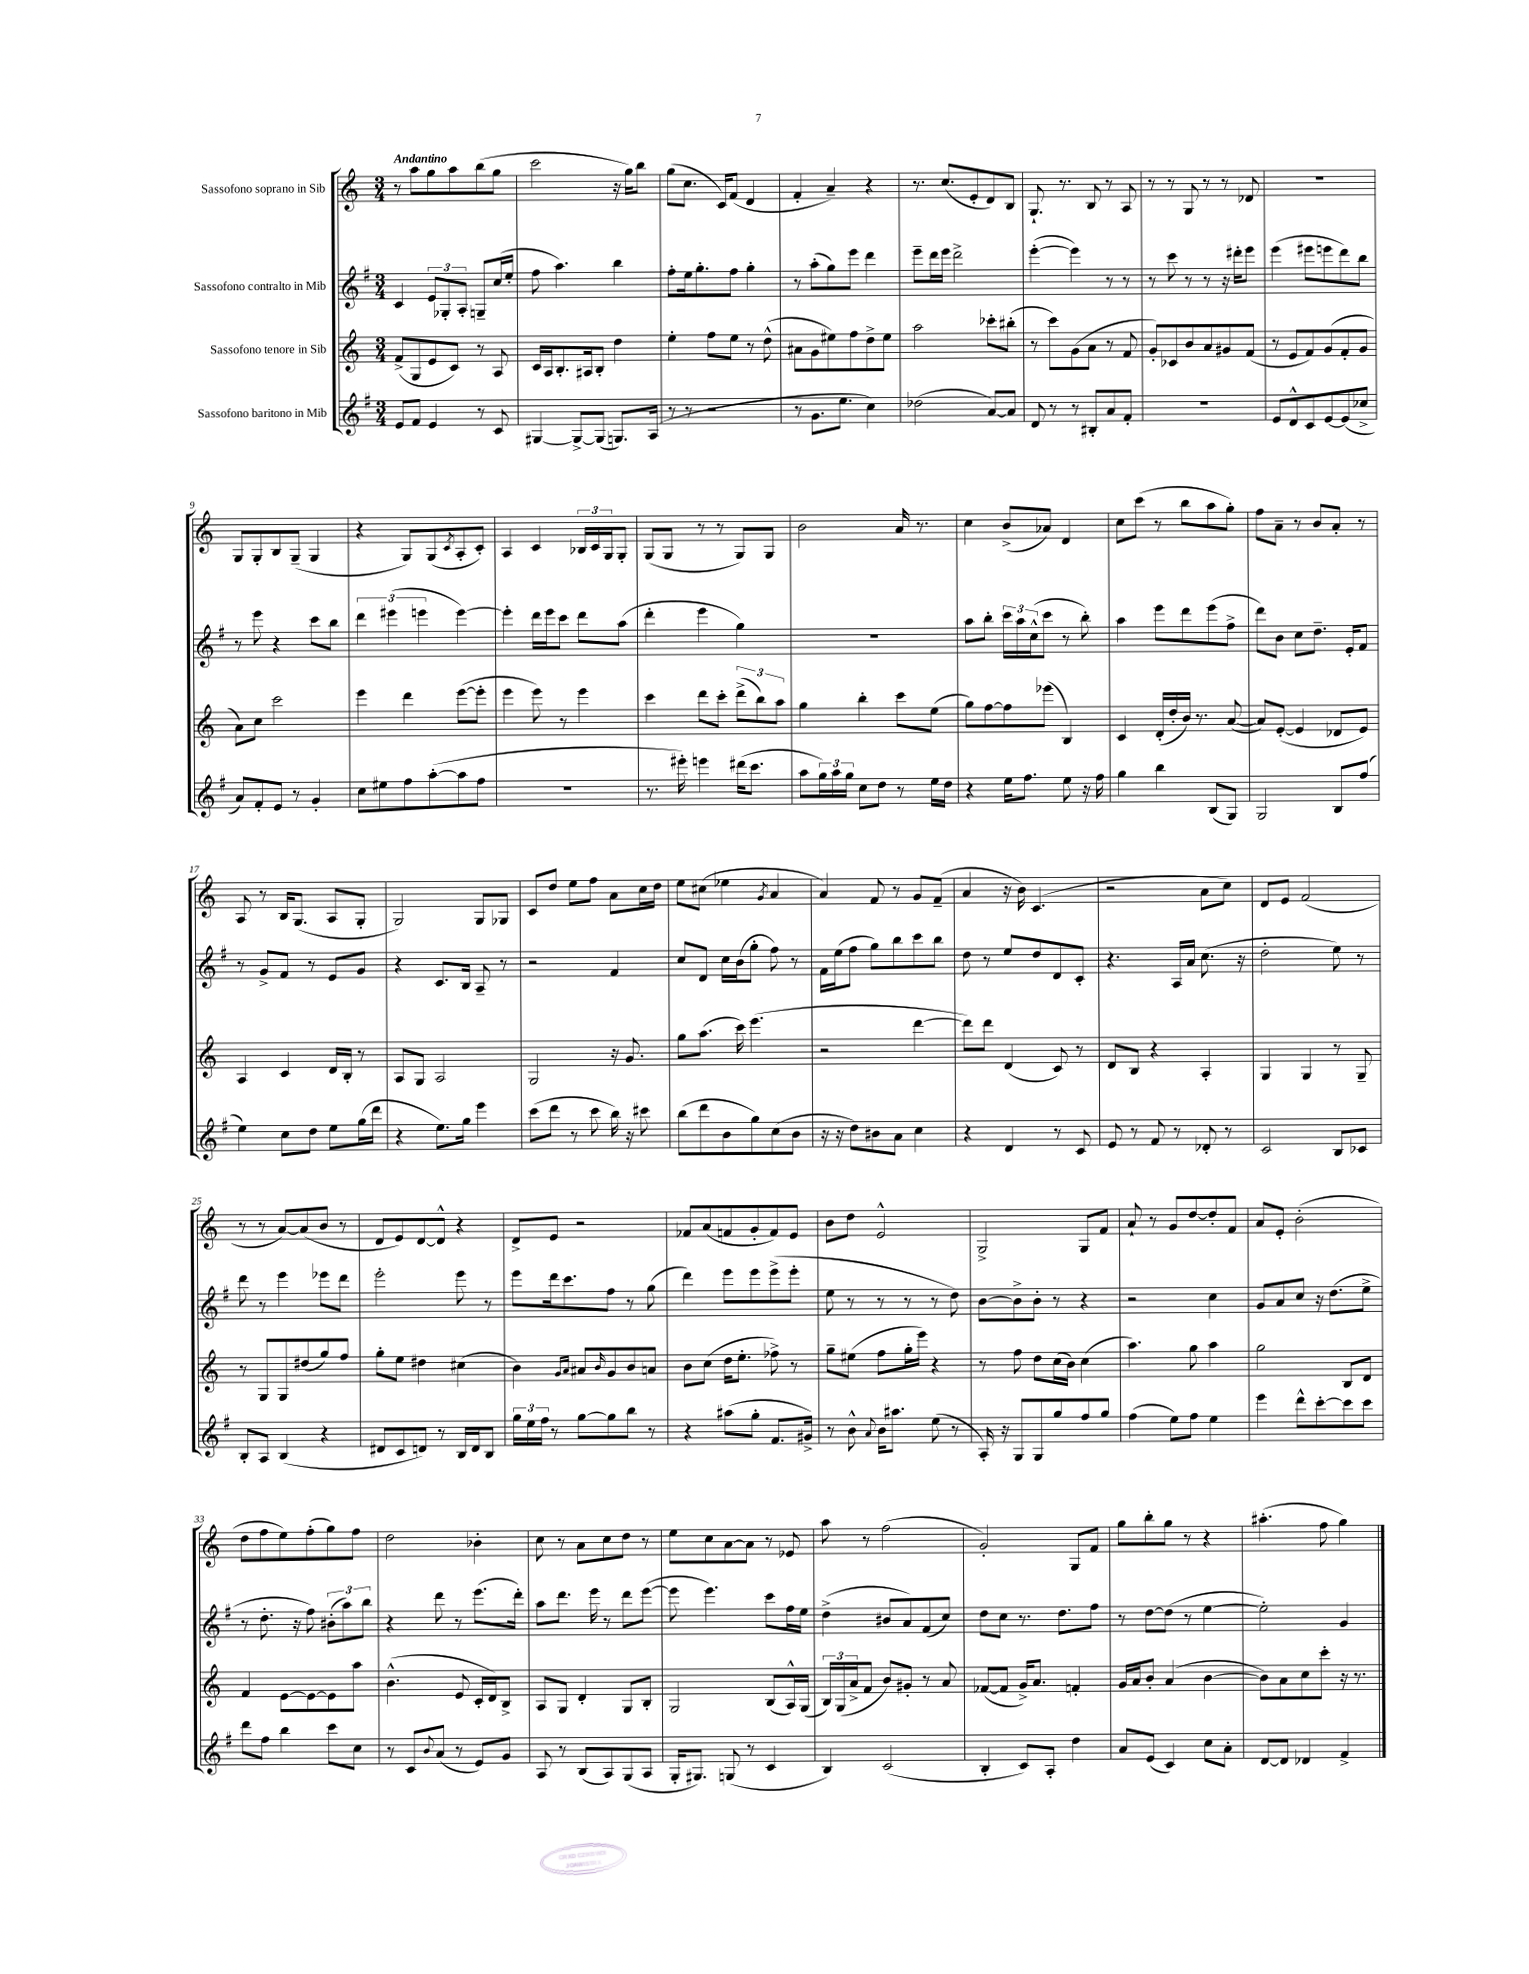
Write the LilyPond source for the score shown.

<<
\new StaffGroup <<
\new Staff = "s0" \with { instrumentName = "Sassofono soprano in Sib" } {
    \clef treble \key c \major \numericTimeSignature \time 3/4 \tempo "Andantino"
    r8 a''8 g''8 a''8 b''8( g''8 |
    c'''2 r16 g''16) b''8 |
    g''8( c''8. c'16) f'8( d'4 |
    f'4-. a'4--) r4 |
    r8. c''8.( e'8-. d'8) b8 |
    g8.-! r8. b8 r8 a8 |
    r8 r8 g8 r8 r8 des'8 |
    R2. |
    g8 g8-. b8 g8--( g4 |
    r4 g8) g8( \acciaccatura { c'8 } a8-. c'8-.) |
    a4 c'4 \tuplet 3/2 { bes16 c'16 g16 } g8-. |
    g8( g8 r8 r8 g8) g8 |
    b'2 a'16 r8. |
    c''4 b'8->( aes'8) d'4 |
    c''8 c'''8( r8 b''8 a''8 g''8-.) |
    f''8 a'8-- r8 b'8 a'8-. r8 |
    a8 r8 b16 g8.( a8 g8-. |
    g2) g8 ges8 |
    c'8 d''8 e''8 f''8 a'8 c''16 d''16 |
    e''8 cis''8( ees''4 \acciaccatura { g'8 } a'4 |
    a'4) f'8 r8 g'8 f'8--( |
    a'4 r16 b'16) c'4.( |
    r2 a'8 c''8) |
    d'8 e'8 f'2( |
    r8 r8 a'8~) a'8( b'8 r8 |
    d'8 e'8) d'8~ d'8-^ r4 |
    d'8-> e'8 r2 |
    fes'8 a'8( f'8 g'8-. f'8) e'8 |
    b'8 d''8 e'2-^ |
    g2-> g8 f'8 |
    a'8-! r8 g'8 d''8~ d''8-. f'8 |
    a'8 e'8-. b'2-.( |
    d''8 f''8 e''8) f''8-.( g''8) f''8 |
    d''2 bes'4-. |
    c''8 r8 a'8 c''8 d''8 r8 |
    e''8 c''8 a'8~ a'8 r8 ees'8 |
    a''8 r8 f''2( |
    g'2-.) g8 f'8 |
    g''8 b''8-. g''8 r8 r4 |
    ais''4.-.( f''8 g''4) \bar "|." |
}
\new Staff = "s1" \with { instrumentName = "Sassofono contralto in Mib" } {
    \clef treble \key g \major \numericTimeSignature \time 3/4
    c'4 \tuplet 3/2 { e'8 ges8-. a8-. } g8-- c''16( e''16-. |
    fis''8 a''4.) b''4 |
    fis''8-. e''16 g''8.-. fis''8 g''4-. |
    r8 a''8-.( g''8) e'''8 d'''4 |
    e'''8-- d'''16 e'''16 d'''2-> |
    e'''4~-.( e'''4) r8 r8 |
    r8 c'''8 r8 r8 r16 dis'''16-. e'''8 |
    e'''4( eis'''8 e'''8 d'''8) b''8 |
    r8 e'''8 r4 c'''8 b''8 |
    \tuplet 3/2 { d'''4 eis'''4( e'''4 } e'''4~) |
    e'''4-. d'''16 e'''16 c'''8 d'''8 a''8( |
    d'''4-. e'''4 g''4) |
    R2. |
    a''8 b''8-. \tuplet 3/2 { c'''16 a''16 c''16-^( } c'''8 r8 b''8-.) |
    a''4 e'''8 d'''8 e'''8( fis''8-> |
    d'''8) b'8 c''8 d''8.-- e'16-. fis'8 |
    r8 g'8-> fis'8 r8 e'8 g'8 |
    r4 c'8. b16 a8-- r8 |
    r2 fis'4 |
    c''8 d'8 c''16 b'16( g''8-. fis''8) r8 |
    fis'16 e''16( fis''8 g''8) b''8 c'''8 b''8 |
    d''8 r8 e''8 d''8 d'8 c'8-. |
    r4. a16 a'16 c''8.( r16 |
    d''2-. e''8) r8 |
    d'''8 r8 e'''4 ees'''8 d'''8 |
    e'''2-. e'''8 r8 |
    e'''8 d'''16 c'''8. fis''8 r8 g''8( |
    d'''4) e'''8 e'''8 e'''8->( e'''8-. |
    e''8 r8 r8 r8 r8 d''8) |
    b'8~ b'8-> b'8-. r8 r4 |
    r2 c''4 |
    g'8 a'8 c''8 r16 d''8.( e''8-> |
    r8 d''8.-. r16 fis''8) \tuplet 3/2 { bis'8-.( a''8) b''8 } |
    r4 d'''8 r8 e'''8.( d'''16-.) |
    a''8 d'''8. e'''16 r8 d'''8 e'''8~( |
    e'''8 e'''4.) c'''8 fis''16 e''16 |
    d''4->( bis'8 a'8) fis'8( c''8) |
    d''8 c''8 r8. d''8. fis''8 |
    r8 d''8~ d''8( r8 e''4~ |
    e''2-.) g'4 \bar "|." |
}
\new Staff = "s2" \with { instrumentName = "Sassofono tenore in Sib" } {
    \clef treble \key c \major \numericTimeSignature \time 3/4
    f'8->( g8 e'8 c'8) r8 a8 |
    c'16 a16 b8.-. ais16 b8-. d''4 |
    e''4-. f''8 e''8 r8 d''8-^( |
    ais'8 g'8 eis''8) f''8 d''8-> eis''8 |
    a''2 ces'''8-. bis''8-.( |
    r8 c'''8) g'8( a'8 r8 f'8 |
    g'8-.) ces'8 b'8 a'8 gis'8 f'8( |
    r8 e'8 f'8) g'8( f'8-. g'8 |
    a'8) c''8 c'''2 |
    e'''4 d'''4 e'''8~( e'''8-. |
    e'''4 e'''8) r8 e'''4 |
    c'''4 d'''8 c'''8-. \tuplet 3/2 { d'''8->( b''8) a''8 } |
    g''4 b''4-. c'''8 e''8( |
    g''8) f''8~ f''8 ees'''8( b4) |
    c'4 d'16-.( d''16-. b'16) r8. a'8~( |
    a'8) e'8~-.( e'4 des'8 e'8) |
    a4 c'4 d'16 b16-. r8 |
    a8 g8 a2 |
    g2 r16 g'8. |
    g''8 a''8.( c'''16) e'''4.( |
    r2 d'''4~ |
    d'''8) d'''8 d'4( c'8) r8 |
    d'8 b8 r4 a4-. |
    g4 g4 r8 g8-- |
    r8 g8 g8 dis''8( g''8) f''8 |
    g''8-. e''8 dis''4 cis''4( |
    b'4) \grace { g'16 a'16 } ais'8 \grace { b'16 } g'8 b'8 a'8 |
    b'8 c''8( d''16 e''8.-. fes''8->) r8 |
    g''8-- eis''8( f''8 g''16-. e'''16) r4 |
    r8 f''8 d''8 c''16( b'16) c''4( |
    a''4.) g''8 a''4 |
    g''2 b8 d'8 |
    f'4 e'8~ e'8~ e'8 a''8 |
    b'4.-^( e'8 c'16-. d'16) b8-> |
    a8 g8 d'4-. g8 b8-. |
    g2 b8( a16-^) g16( |
    \tuplet 3/2 { b16) g16( a'16-> } f'8 b'8) gis'8-. r8 a'8 |
    fes'8~( fes'8 g'16->) a'8. f'4-. |
    g'16 a'16 b'8-. a'4( b'4~ |
    b'8) a'8 c''8 c'''8-. r16 r8. \bar "|." |
}
\new Staff = "s3" \with { instrumentName = "Sassofono baritono in Mib" } {
    \clef treble \key g \major \numericTimeSignature \time 3/4
    e'8 fis'8 e'4 r8 c'8 |
    gis4~ gis8~-> gis8( g8.) a16( |
    r8 r8 r2 |
    r8 g'8. e''8. c''4) |
    des''2( a'8~) a'8 |
    d'8 r8 r8 bis8-. a'8 fis'8-. |
    R2. |
    e'8 d'8-^ c'8 e'8~ e'8( ces''8-> |
    a'8) fis'8-. e'8 r8 g'4-. |
    c''8 eis''8 fis''8 a''8~-.( a''8 fis''8 |
    R2. |
    r8. eis'''16-.) e'''4 dis'''16( c'''8. |
    a''8 \tuplet 3/2 { g''16) a''16 g''16 } c''8 d''8 r8 e''16 d''16 |
    r4 e''16 fis''8. e''8 r16 fis''16 |
    g''4 b''4 b8( g8) |
    g2 b8 fis''8( |
    e''4) c''8 d''8 e''8 g''16( d'''16 |
    r4 e''8.) g''16 e'''4 |
    c'''8( d'''8 r8 c'''8 b''16) r16 cis'''8 |
    b''8( d'''8 b'8 g''8) c''8( b'8 |
    r16 r16 d''8) bis'8 a'8 c''4 |
    r4 d'4 r8 c'8 |
    e'8 r8 fis'8 r8 des'8-. r8 |
    c'2 b8 ces'8 |
    b8-. a8 b4( r4 |
    dis'8 c'8 d'8) r8 b16 d'16 b8 |
    \tuplet 3/2 { g''16 e''16 fis''16 } r8 g''8~ g''8 b''8 r8 |
    r4 ais''8( g''8-. fis'8. gis'16->) |
    r8 b'8-^ \appoggiatura { a'8 } b'16 ais''8. e''8( r8 |
    a16-.) r16 g8 g8 g''8 fis''8 g''8 |
    fis''4( e''8) fis''8 e''4 |
    e'''4 d'''8-^ c'''8~-. c'''8 c'''8 |
    d'''8 fis''8 b''4 c'''8 c''8 |
    r8 c'8 \appoggiatura { b'8 } a'8( r8 e'8) g'8 |
    a8 r8 b8( a8) g8( a8 |
    g16-. gis8.) g8( r8 c'4 |
    b4) c'2( |
    b4-. c'8) a8-. d''4 |
    a'8 e'8( c'4) c''8 a'8-. |
    d'8~ d'8 des'4 fis'4-> \bar "|." |
}
>>
>>
